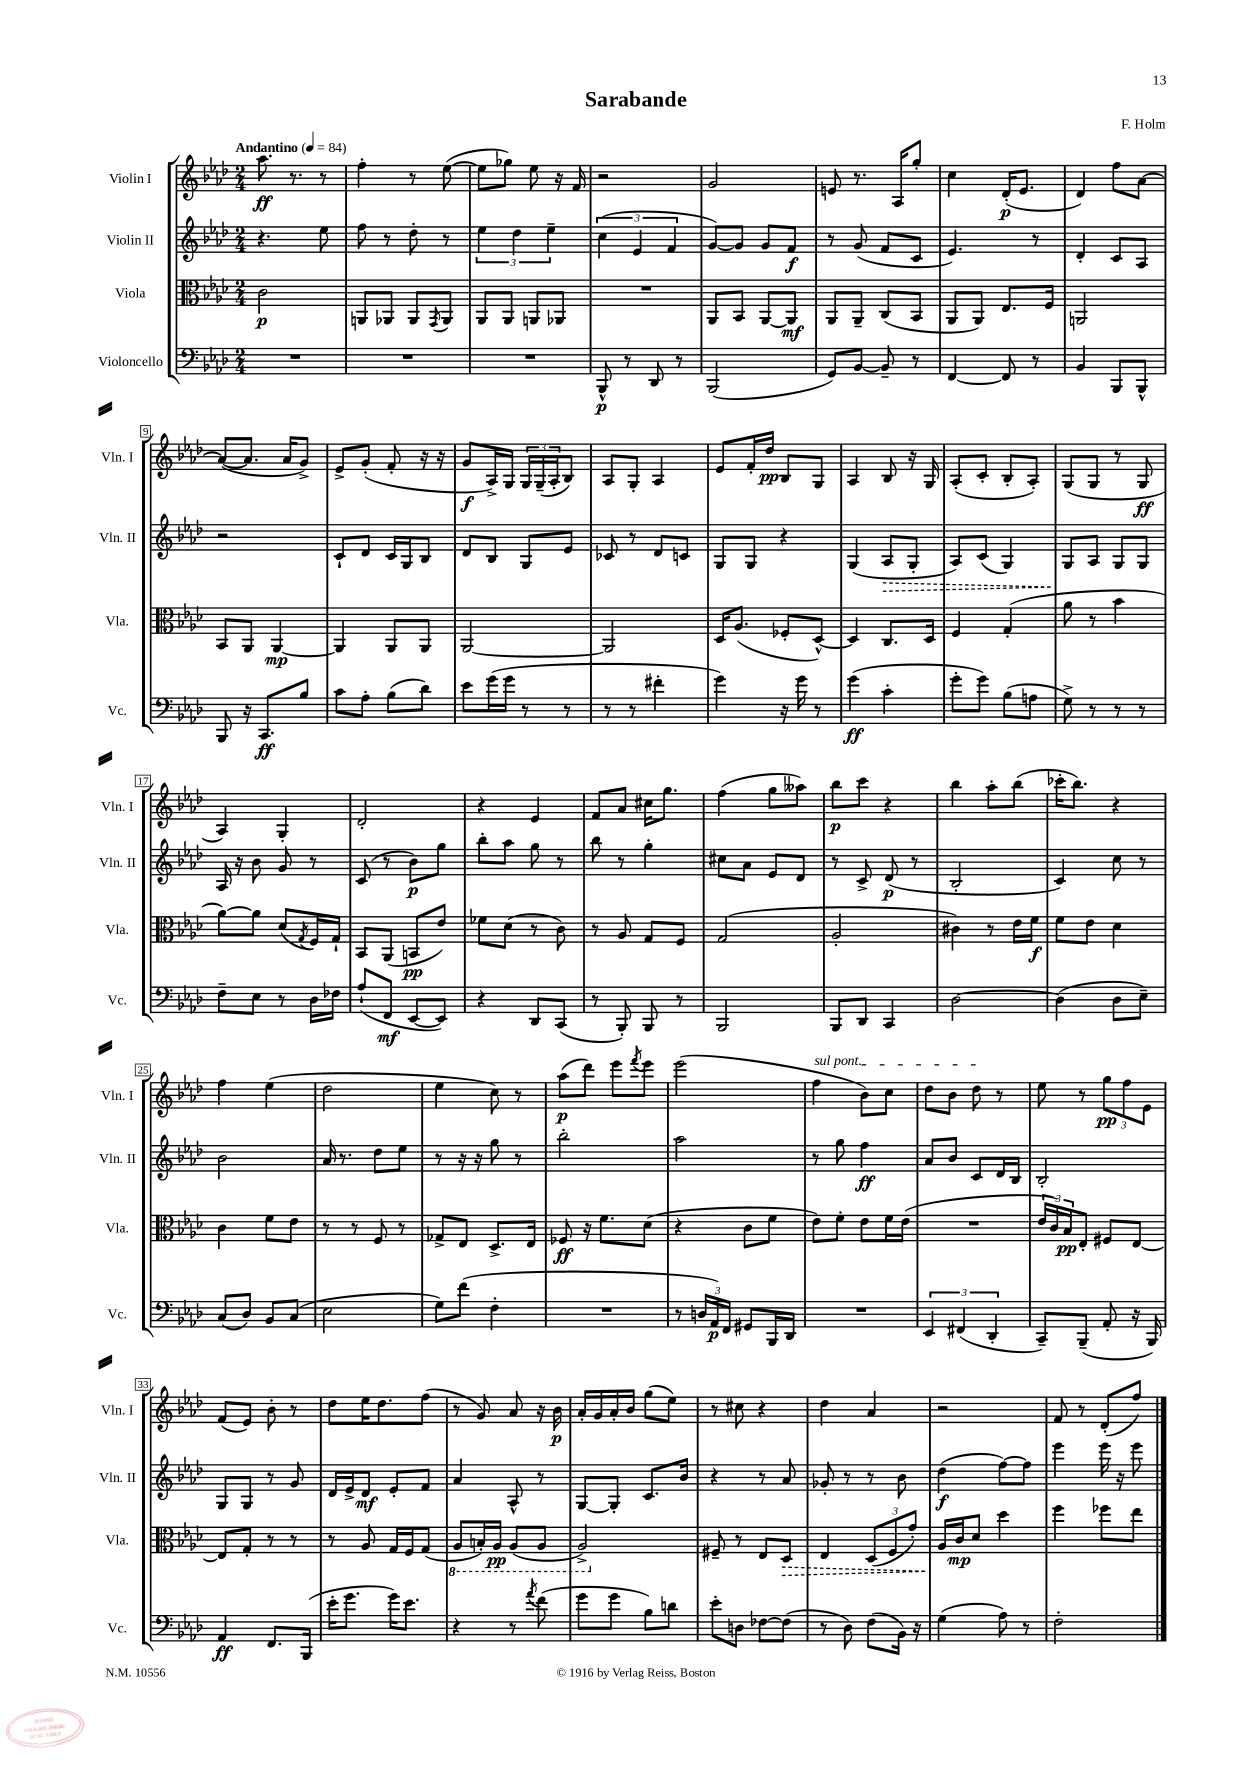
\header { title = "Sarabande" composer = "F. Holm" }
<<
\new StaffGroup <<
\new Staff = "s0" \with { instrumentName = "Violin I" shortInstrumentName = "Vln. I" } {
    \clef treble \key aes \major \numericTimeSignature \time 2/4 \tempo "Andantino" 4 = 84
    aes''8.\ff r8. r8 |
    f''4-. r8 ees''8~( |
    ees''8 ges''8) ees''8 r16 f'16 |
    r2 |
    g'2 |
    e'8 r8. aes16 g''8-. |
    c''4 des'16-.\p( ees'8. |
    des'4) f''8 aes'8~ |
    aes'8~( aes'8. aes'16 g'8->) |
    ees'8-> g'8-.( f'8-. r16 r16 |
    g'8\f aes16->) g16 \tuplet 3/2 { g16 g16--( aes16-. } bes8) |
    aes8 g8-. aes4 |
    ees'8 f'16-. des''16\pp bes8 g8 |
    aes4 bes8 r16 g16 |
    aes8-.( c'8-. bes8-. aes8-.) |
    g8( g8 r8 g8\ff |
    aes4) g4-. |
    des'2-. |
    r4 ees'4 |
    f'8 aes'8 cis''16 g''8. |
    f''4( g''8 aeses''8) |
    bes''8\p c'''8 r4 |
    bes''4 aes''8-. bes''8( |
    ces'''16-. bes''8.) r4 |
    f''4 ees''4( |
    des''2 |
    ees''4 c''8) r8 |
    aes''8\p( des'''8) ees'''8 \acciaccatura { f'''8 } ees'''8 |
    ees'''2( |
    \once \override TextSpanner.bound-details.left.text = \markup { \italic "sul pont." } f''4\startTextSpan bes'8) c''8 |
    des''8 bes'8 des''8\stopTextSpan r8 |
    ees''8 r8 \tuplet 3/2 { g''8\pp f''8 ees'8 } |
    f'8( ees'8) bes'8-. r8 |
    des''8 ees''16 des''8. f''8( |
    r8 g'8) aes'8 r16 bes'16\p |
    aes'16-. g'16 aes'16-. bes'16 g''8( ees''8) |
    r8 cis''8 r4 |
    des''4 aes'4 |
    r2 |
    f'8 r8 des'8-.( f''8) \bar "|." |
}
\new Staff = "s1" \with { instrumentName = "Violin II" shortInstrumentName = "Vln. II" } {
    \clef treble \key aes \major \numericTimeSignature \time 2/4
    r4. ees''8 |
    f''8 r8 des''8-. r8 |
    \tuplet 3/2 { ees''4 des''4 ees''4-- } |
    \tuplet 3/2 { c''4( ees'4 f'4 } |
    g'8~) g'8 g'8 f'8\f |
    r8 g'8( f'8 c'8 |
    ees'4.) r8 |
    des'4-. c'8 aes8 |
    r2 |
    c'8-! des'8 c'16 g16 bes8 |
    des'8 bes8 g8 ees'8 |
    ces'8 r8 des'8 c'8 |
    g8 g8 r4 |
    g4( \once \override Hairpin.style = #'dashed-line aes8\> g8-. |
    aes8) c'8( g4) |
    g8\! aes8 g8 g8 |
    aes16 r16 bes'8 g'8 r8 |
    c'8( r8 bes'8\p) g''8 |
    bes''8-. aes''8 g''8 r8 |
    bes''8 r8 g''4-. |
    cis''8 aes'8 ees'8 des'8 |
    r8 c'8-> des'8\p( r8 |
    bes2-. |
    c'4) c''8 r8 |
    bes'2 |
    aes'16 r8. des''8 ees''8 |
    r8 r16 r16 g''8 r8 |
    bes''2-. |
    aes''2 |
    r8 g''8 f''4\ff |
    aes'8 bes'8 c'8 des'16 bes16 |
    bes2-. |
    g8 g8 r8 g'8 |
    des'16 ees'16-> des'8\mf ees'8-. f'8 |
    aes'4 aes8-^ r8 |
    g8~ g8-. c'8. bes'16 |
    r4 r8 aes'8 |
    ges'8-. r8 r8 bes'8 |
    des''4\f( f''8~) f''8 |
    ees'''4 ees'''16 r16 ees'''8 \bar "|." |
}
\new Staff = "s2" \with { instrumentName = "Viola" shortInstrumentName = "Vla." } {
    \clef alto \key aes \major \numericTimeSignature \time 2/4
    c'2\p |
    a,8 aes,8 aes,8 \acciaccatura { g,8 } aes,8 |
    aes,8 aes,8 a,8 aes,8 |
    R2 |
    aes,8 bes,8 aes,8~ aes,8\mf |
    aes,8 aes,8-- c8( bes,8 |
    aes,8 aes,8) ees8. f16 |
    a,2 |
    bes,8 aes,8 aes,4~\mp |
    aes,4 aes,8 aes,8 |
    aes,2~ |
    aes,2 |
    des16 aes8.( fes8-. des8~-^) |
    des4 c8. des16 |
    f4 g4-.( |
    aes'8 r8 bes'4 |
    aes'8~) aes'8 des'8( \acciaccatura { g8 } f16) g16-! |
    bes,8 aes,8( b,8\pp ees'8) |
    fes'8 des'8( r8 c'8) |
    r8 aes8 g8 f8 |
    g2( |
    aes2-. |
    cis'4) r8 ees'16 f'16\f |
    f'8 ees'8 des'4 |
    c'4 f'8 ees'8 |
    r8 r8 f8 r8 |
    ges8-> ees8 des8.-> ees16 |
    fes8\ff r16 f'8. des'8( |
    r4 c'8 f'8 |
    ees'8) f'8-. ees'8 f'16 ees'16( |
    R2 |
    \tuplet 3/2 { ees'16 c'16) bes16\pp } ees8-. fis8 ees8~ |
    ees8 g8-. r8 r8 |
    r8 aes8 g16 f16 g8( |
    \ottava #-1 aes,8 b,16-.) aes,16\pp aes,8( aes,8 |
    aes,2->) \ottava #0 |
    fis8-- r8 ees8 \once \override Hairpin.style = #'dashed-line des8\> |
    ees4 \tuplet 3/2 { des8( f8 g'8-.) } |
    aes16\! c'16\mp des'8 des''4 |
    f''4 fes''8 ees''8 \bar "|." |
}
\new Staff = "s3" \with { instrumentName = "Violoncello" shortInstrumentName = "Vc." } {
    \clef bass \key aes \major \numericTimeSignature \time 2/4
    R2 |
    R2 |
    R2 |
    bes,,8-^\p r8 des,8 r8 |
    bes,,2( |
    g,8) bes,8~ bes,8-- r8 |
    f,4~ f,8 r8 |
    bes,4 bes,,8 bes,,8-^ |
    bes,,8 r16 c,8.\ff bes8 |
    c'8 aes8-. bes8( des'8) |
    ees'8 g'16( g'16 r8 r8 |
    r8 r8 fis'4-. |
    g'4) r16 g'16 r8 |
    g'4\ff( c'4-. |
    g'8-. g'8) bes8( a8 |
    g8->) r8 r8 r8 |
    f8-- ees8 r8 des16 fes16 |
    aes8-!( f,8\mf ees,8~ ees,8) |
    r4 des,8 c,8( |
    r8 bes,,8-.) bes,,8 r8 |
    bes,,2 |
    bes,,8 des,8 c,4 |
    des2~ |
    des4( des8 ees8--) |
    c8( des8) bes,8 c8( |
    ees2 |
    g8) f'8( f4-. |
    R2 |
    r8 \tuplet 3/2 { d16 aes,16\p) f,16 } gis,8 bes,,16 des,16 |
    R2 |
    \tuplet 3/2 { ees,4 fis,4( des,4-. } |
    c,8--) bes,,8--( aes,8-. r16 bes,,16) |
    aes,4\ff f,8. bes,,16( |
    ees'16-. g'8. g'16) ees'8. |
    r4 r8 \acciaccatura { aes'8 } f'8( |
    g'8 g'8 bes8) d'8 |
    ees'8-. d8 fes8~ fes8( |
    r8 des8) f8( bes,16) r16 |
    g4( aes8) r8 |
    f2-. \bar "|." |
}
>>
>>
\layout { \context { \Score \override BarNumber.stencil = #(make-stencil-boxer 0.1 0.3 ly:text-interface::print) } }
